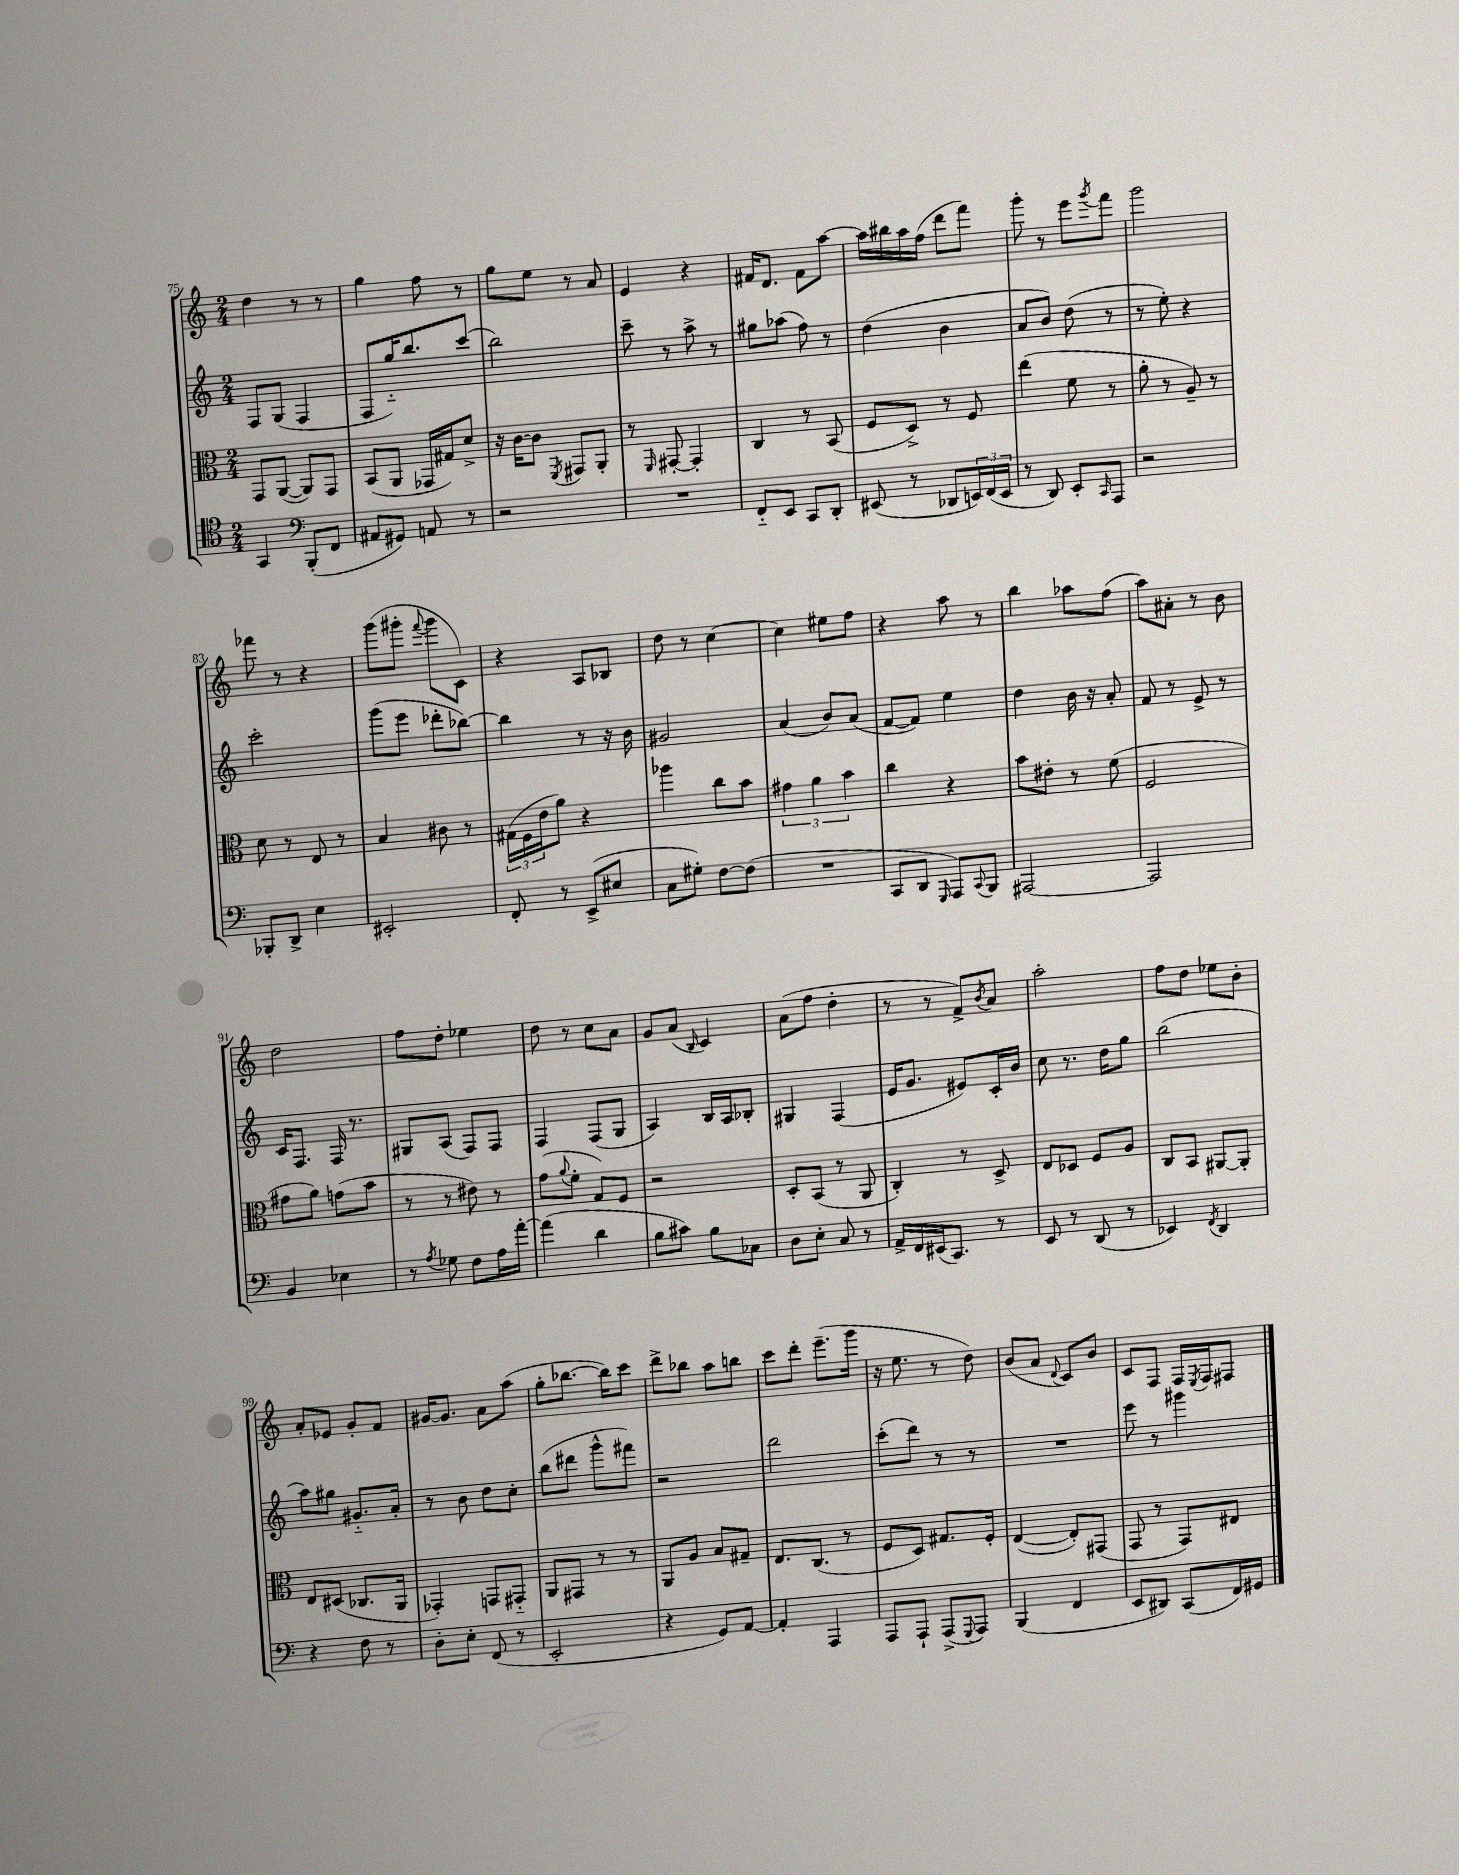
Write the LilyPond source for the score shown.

<<
\new StaffGroup <<
\new Staff = "s0" {
    \clef treble \key c \major \numericTimeSignature \time 2/4
    d''4 r8 r8 |
    g''4 f''8 r8 |
    g''8 e''8 r8 a'8 |
    e'4 r4 |
    fis'16 d'8. fis'8 a''8~ |
    a''16 bis''16 a''16 f''16( d'''8 f'''8) |
    g'''8-. r8 e'''8 \acciaccatura { g'''8 } f'''8 |
    g'''2 |
    fes'''8 r8 r4 |
    g'''8( gis'''8-. \appoggiatura { f'''8 } gis'''8 c'8) |
    r4 a8 bes8 |
    d''8 r8 c''4~ |
    c''4 eis''8 f''8 |
    r4 a''8 r8 |
    b''4 aes''8 f''8( |
    a''8) ais'8-. r8 b'8 |
    d''2 |
    f''8 d''8-. ees''4 |
    d''8 r8 c''8 a'8 |
    g'8 a'8( \grace { b16 } c'4) |
    a'8( f''8 d''4-. |
    r8 r8 f'8->) \acciaccatura { b'8 } a'8 |
    a''2-. |
    f''8 d''8 ees''8 b'8-. |
    a'8-. ees'8 g'8-. f'8 |
    gis'16~ gis'8. a'8 a''8( |
    g''8-. bes''8.~ bes''16) c'''8 |
    d'''8-> bes''8 a''8 b''8 |
    c'''8 d'''8-. e'''8.--( g'''16 |
    r16 e''8. r8 d''8) |
    b'8( a'8 \appoggiatura { d'8 } c'8) b'8 |
    c'8 f8 f16 \acciaccatura { e8 } f16 fis8 \bar "|." |
}
\new Staff = "s1" {
    \clef treble \key c \major \numericTimeSignature \time 2/4
    f8 g8( f4 |
    f8 g''16-_) b''8. c'''8( |
    b''2) |
    c'''8-- r8 a''8-> r8 |
    gis''8 aes''8( f''8) r8 |
    d''4( b'4 |
    a'8 b'8) d''8( r8 |
    r8 e''8-.) r4 |
    c'''2-. |
    g'''8( e'''8 des'''8-. bes''8~) |
    bes''4 r8 r16 b'16 |
    gis'2 |
    a'4( b'8) a'8( |
    f'8~ f'8) e''4 |
    d''4 b'16 r16 a'8-. |
    f'8 r8 e'8-> r8 |
    c'16 f8. f16 r8. |
    gis8 a8( f8) f8 |
    f4 f8( g8 |
    a4) b16 a16 bes8-. |
    gis4 f4( |
    e'16 g'8. eis'8) c'16-. b'16 |
    c''8 r8. d''16 g''8 |
    b''2( |
    a''8) gis''8 gis'8.-_ a'16-. |
    r8 b'8 d''8 c''8-. |
    b''8( dis'''8 g'''8-^ fis'''8) |
    r2 |
    d'''2 |
    c'''8-.( d'''8) r8 r8 |
    R2 |
    e'''8 r8 gis'''4 \bar "|." |
}
\new Staff = "s2" {
    \clef alto \key c \major \numericTimeSignature \time 2/4
    g,8 a,8~( a,8) g,8 |
    b,8( a,8 ges,16 gis16) d'8-> |
    r16 c'16~ c'8 \acciaccatura { f,8 } gis,8 a,8-. |
    r8 \grace { f,16 } gis,8~-. gis,4-. |
    c4 r8 b,8( |
    f8 d8->) r8 f8 |
    e''4( f'8 r8 |
    a'8-. r8 a8--) r8 |
    d'8 r8 e8 r8 |
    b4 cis'8 r8 |
    \tuplet 3/2 { gis16( f16 e'16 } a'8) r4 |
    aes''4 c''8 b'8 |
    \tuplet 3/2 { gis'4 a'4 b'4 } |
    c''4 r4 |
    b'8 eis'8-. r8 f'8( |
    f2 |
    gis'8 a'8) g'8( b'8 |
    r8 r8 eis'8) r8 |
    g'8( \appoggiatura { a'8 } f'8-. g8) f8 |
    r2 |
    d8-. b,8( r8 a,8 |
    c4-.) r8 d8-> |
    e8 des8 f8 a8 |
    c8 b,8 ais,8~ ais,8-. |
    e8 dis8( ces8. a,16 |
    ges,4-.) g,8 gis,8-_ |
    a,8 gis,8 r8 r8 |
    a,8 a8 b8 gis8-- |
    e8. c8.( r8 |
    f8 d8) gis8. f16-. |
    e4~( e8-.) gis,8( |
    g,8 r8 g,8) eis8 \bar "|." |
}
\new Staff = "s3" {
    \clef tenor \key c \major \numericTimeSignature \time 2/4
    g,4 \clef bass b,,8-.( f,8 |
    ais,8 gis,8) a,8 r8 |
    r2 |
    R2 |
    f,8-_ e,8 c,8 d,8-. |
    eis,8( r8 des,8 \tuplet 3/2 { e,16) f,16( e,16 } |
    r8 d,8) e,8-. \grace { c,16 } a,,8 |
    r2 |
    bes,,8-. d,8-> e4 |
    eis,2-. |
    f,8-. r8 e,8->( eis8 |
    c8 gis8-.) f8~ f8( |
    R2 |
    c,8 d,8 \grace { g,,16 } a,,8) \appoggiatura { c,8 } b,,8 |
    ais,,2~ |
    ais,,2 |
    b,4 ees4 |
    r8 \acciaccatura { a8 } ges8 f8 a16 a'16~-. |
    a'4( d'4 |
    b8 cis'8) b8 ces8 |
    d8 e8-. c8 r8 |
    a,16-> f,16 eis,16( c,8.) r8 |
    e,8 r8 d,8( r8 |
    ees,4) \acciaccatura { f,8 } d,4 |
    r4 f8 r8 |
    d8-. e8-. f,8( r8 |
    e,2-. |
    r4 g,8) a,8~ |
    a,4-. a,,4 |
    a,,8 a,,8-! a,,8->( \appoggiatura { g,,8 } a,,8) |
    b,,4( f,4 |
    e,8 dis,8) c,8( f,16) gis,16 \bar "|." |
}
>>
>>
\layout { \context { \Score currentBarNumber = #75 } }
